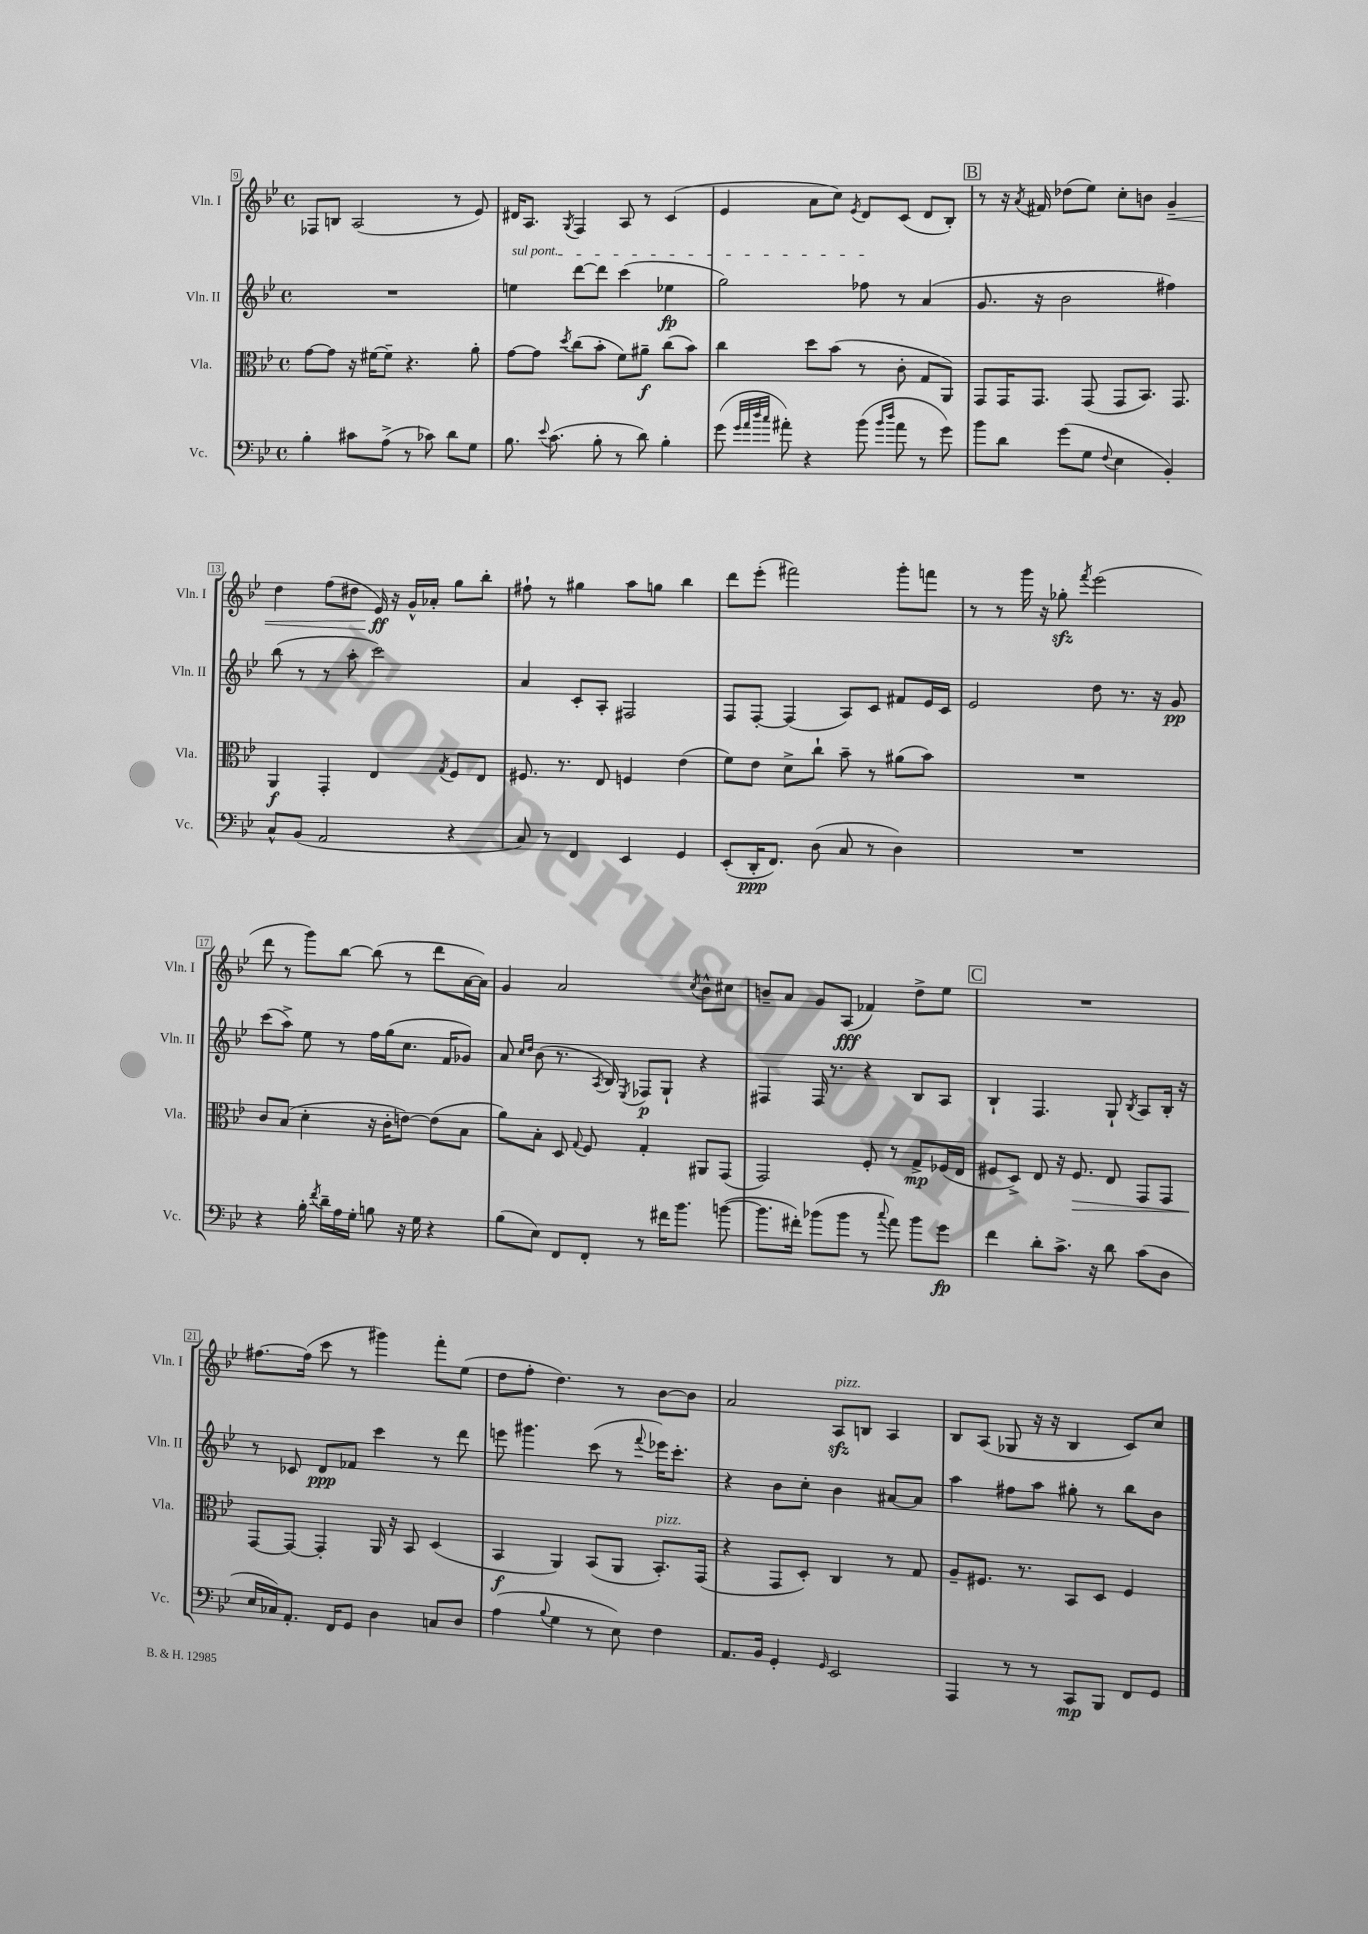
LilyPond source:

<<
\new StaffGroup <<
\new Staff = "s0" \with { instrumentName = "Vln. I" shortInstrumentName = "Vln. I" } {
    \clef treble \key bes \major \defaultTimeSignature \time 4/4
    \autoBeamOff fes8[ b8] a2( r8 ees'8) |
    dis'16[ a8.] \acciaccatura { g8 } f4 a8 r8 c'4( |
    ees'4 a'8[ c''8]) \acciaccatura { ees'8 } d'8[ c'8]( d'8[ bes8]-.) |
    \mark \markup { \box "B" } r8 r16 \acciaccatura { a'8 } fis'16 des''8[( ees''8]) c''8[-. b'8] g'4--\< |
    d''4 f''8[( dis''8] ees'16\ff\!) r16 g'16[-^ aes'16]-. g''8[ bes''8]-. |
    fis''8-! r8 gis''4 a''8[ g''8] bes''4 |
    d'''8[ ees'''8]-.( fis'''2) g'''8[-. f'''8] |
    r8 r8 g'''16 r16 ges''8-.\sfz \acciaccatura { f'''8 } ees'''2( |
    d'''8 r8 g'''8[) bes''8]~ bes''8( r8 d'''8[ a'16~ a'16]) |
    g'4 a'2 \acciaccatura { c''8 } bes'8[-^ cis''8] |
    b'8[-- a'8] g'8[ a8]\fff( fes'4) d''8[-> ees''8] |
    \mark \markup { \box "C" } R1 |
    fis''8.[~ fis''16]( c'''8 r8 gis'''4) f'''8[-. ees''8]( |
    d''8[ f''8]-. d''4.) r8 bes'8[~ bes'8] |
    a'2 a8[\sfz^\markup { \italic "pizz." } b8] a4 |
    bes8[ a8]( ges8 r16 r16 bes4 c'8[) c''8] \bar "|." |
}
\new Staff = "s1" \with { instrumentName = "Vln. II" shortInstrumentName = "Vln. II" } {
    \clef treble \key bes \major \defaultTimeSignature \time 4/4
    \autoBeamOff R1 |
    \once \override TextSpanner.bound-details.left.text = \markup { \italic "sul pont." } e''4\startTextSpan d'''8[~ d'''8] c'''4( ees''4\fp |
    g''2) fes''8\stopTextSpan r8 a'4( |
    \mark \markup { \box "B" } g'8. r16 bes'2 fis''4) |
    bes''8( r8 r8 a''8-. c'''2) |
    a'4 c'8[-. a8]-. fis2 |
    f8[ f8]~-. f4( a8[) c'8] fis'8[ ees'16 c'16] |
    ees'2 d''8 r8. r16 g'8\pp |
    c'''8[( a''8]->) ees''8 r8 f''16[ g''16( c''8.] f'16[ ges'8]) |
    a'8 \grace { c''16[ d''16] } bes'8( r8. \acciaccatura { a8 } bes16) \acciaccatura { ees8 } fes8[\p g8]-! r4 |
    fis4 fis16 r8. r4 bes8[ a8] |
    \mark \markup { \box "C" } bes4-! f4. g8-! \acciaccatura { bes8 } a8[ bes16]-. r16 |
    r8 ces'8 d'8[\ppp fes'8] c'''4 r8 d'''8 |
    e'''8 gis'''4. c'''8( r8 \appoggiatura { f'''8 } ees'''16[) c'''8.]-. |
    r4 bes'8[ c''8]-. bes'4 ais'8[~ ais'8] |
    a''4 fis''8[ a''8] gis''8-. r8 bes''8[ bes'8] \bar "|." |
}
\new Staff = "s2" \with { instrumentName = "Vla." shortInstrumentName = "Vla." } {
    \clef alto \key bes \major \defaultTimeSignature \time 4/4
    \autoBeamOff g'8[~ g'8] r16 fis'16[~ fis'8]-- r4. a'8-. |
    g'8[~ g'8] \acciaccatura { d''8 } c''8[( bes'8]-. f'8[) ais'8]--\f c''8[( bes'8]) |
    c''4 d''8[ bes'8]( r8 c'8-. g8[ a,8]) |
    \mark \markup { \box "B" } g,8[ g,16 g,8.] g,8( g,8[ bes,8.]) g,8. |
    a,4\f g,4-. ees4 \acciaccatura { g8 } f8[ ees8] |
    fis8. r8. ees8 f4 ees'4( |
    f'8[) ees'8] d'8[-> c''8]-! bes'8-- r8 ais'8[( bes'8]) |
    R1 |
    c'8[ bes8]( d'4-. r16 c'16[-. e'8]~) e'8[( bes8] |
    a'8[) bes8]-. d8 \appoggiatura { g8 } f8 g4-. ais,8[ g,8]( |
    g,2) f8-. r8 g8[->\mp fes16( ees16] |
    \mark \markup { \box "C" } fis8[ d8]->) ees8 r16 fis8.\> ees8 g,8[ g,8] |
    g,8[~\! g,8]~ g,4-. a,16 r16 bes,8 d4( |
    bes,4\f a,4) bes,8[( a,8] bes,8.[-.^\markup { \italic "pizz." }) g,16]( |
    r4 g,8[ d8]-.) c4 r8 g8 |
    a8[-- fis8.] r8. bes,8[ d8] fis4 \bar "|." |
}
\new Staff = "s3" \with { instrumentName = "Vc." shortInstrumentName = "Vc." } {
    \clef bass \key bes \major \defaultTimeSignature \time 4/4
    \autoBeamOff bes4-. cis'8[ a8]->( r8 ces'8) d'8[ g8] |
    bes8. \appoggiatura { ees'8 } c'8.( bes8-. r8 d'8) bes4-. |
    g'8( \grace { g'32[ a'32 d''32 c''32] } ais'8-.) r4 bes'8( \grace { bes'16[ d''16] } ais'8 r8 g'8) |
    \mark \markup { \box "B" } bes'8[ d'8] g'8[( g8] \appoggiatura { f8 } ees4 bes,4-.) |
    c8[-^ bes,8]( a,2 r4 |
    c8) r8 f,4 ees,4 g,4 |
    ees,8[-.( d,16-.\ppp f,8.]) d8( c8 r8 d4) |
    R1 |
    r4 bes16-. \acciaccatura { f'8 } d'16[-- a16 g16]-. b8 r16 g16 r4 |
    bes8[( ees8]) f,8[ f,8]-. r8 fis'16[ bes'8.] b'8~( |
    b'8.[ fis'16]-.) bes'8[( bes'8] r8 \appoggiatura { c''8 } a'8) bes'8[ g'8]\fp |
    \mark \markup { \box "C" } f'4 d'8[-. c'8.]-> r16 d'8 c'8[( d8] |
    ees16[ ces16) a,8.]-. f,16[ g,8] d4 c8[ d8] |
    a4( \appoggiatura { bes8 } g4 r8 ees8) f4 |
    a,8.[ bes,16] g,4-. \grace { g,16 } ees,2 |
    a,,4 r8 r8 c,8[\mp bes,,8] f,8[ g,8] \bar "|." |
}
>>
>>
\layout { \context { \Score currentBarNumber = #9 \override BarNumber.stencil = #(make-stencil-boxer 0.1 0.3 ly:text-interface::print) } }
